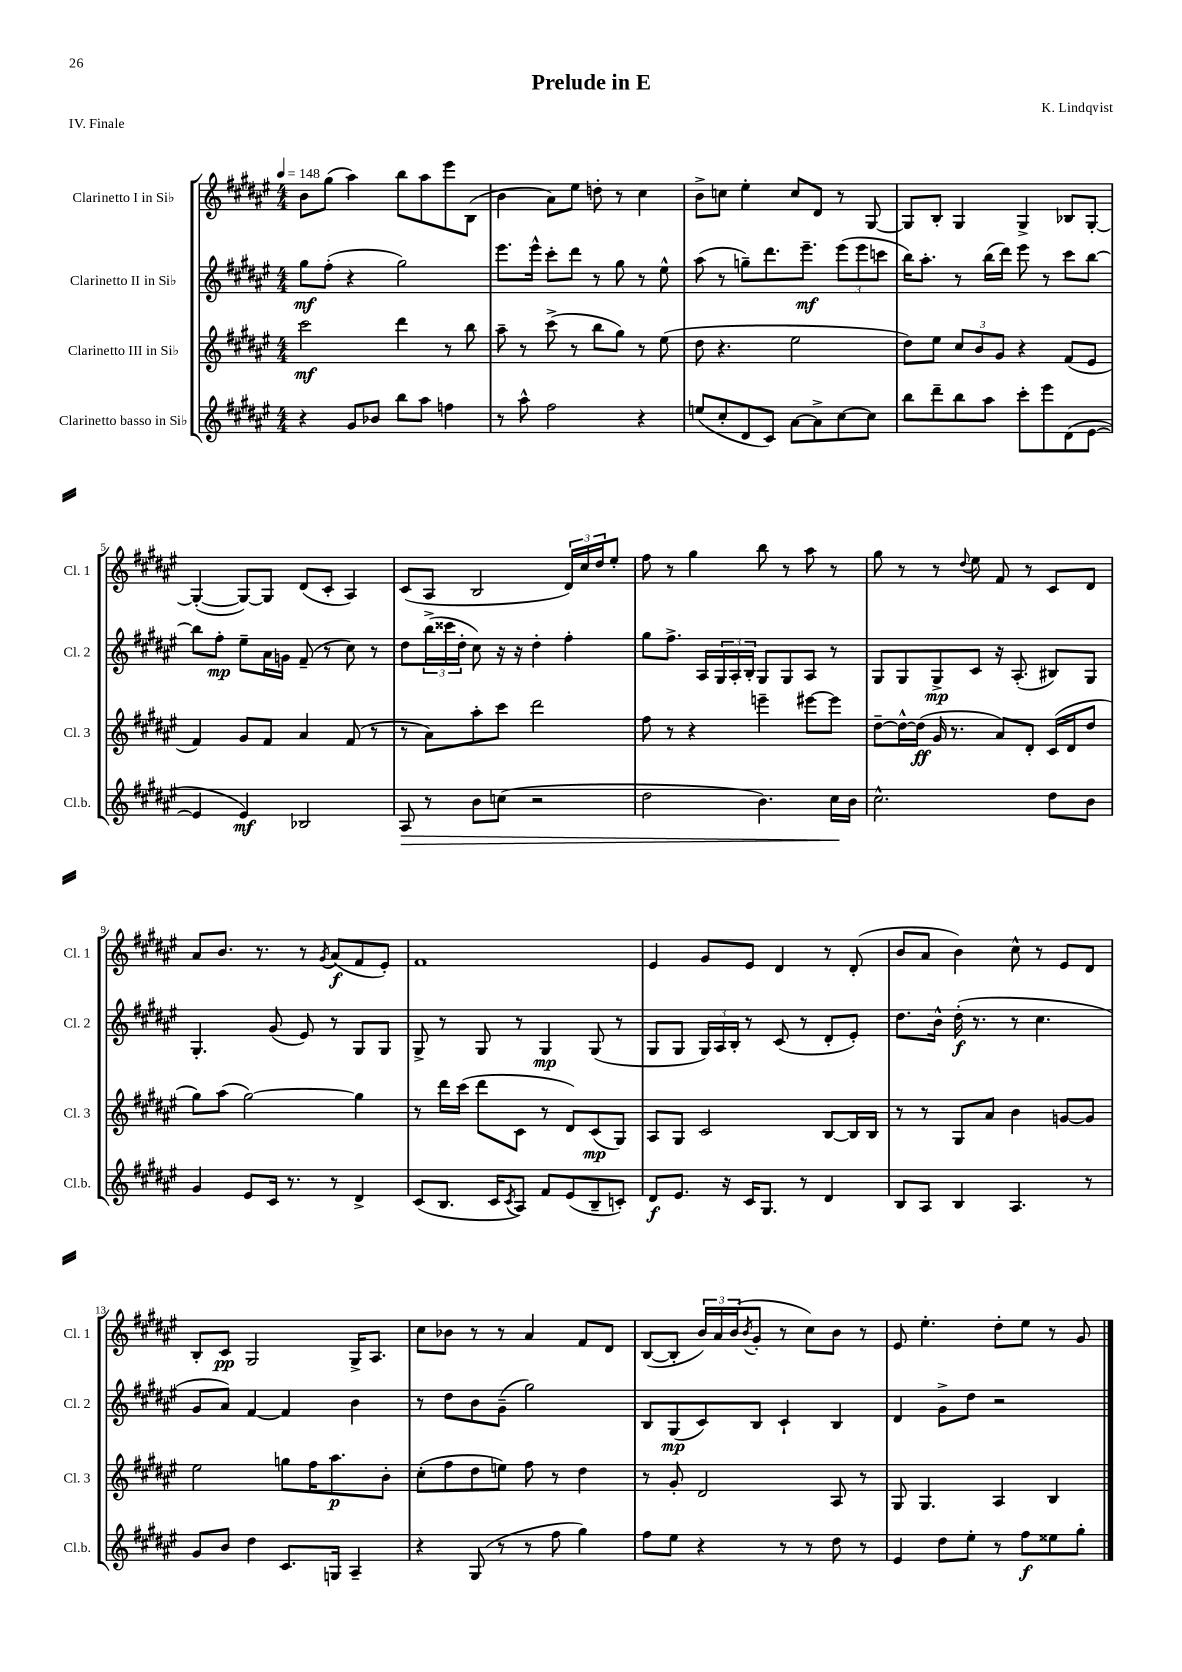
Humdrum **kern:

**kern	**kern	**kern	**kern
*staff4	*staff3	*staff2	*staff1
*clefG2	*clefG2	*clefG2	*clefG2
*k[f#c#g#d#a#e#]	*k[f#c#g#d#a#e#]	*k[f#c#g#d#a#e#]	*k[f#c#g#d#a#e#]
*M4/4	*M4/4	*M4/4	*M4/4
*MM148	*MM148	*MM148	*MM148
4r	2ccc#	8gg#	8b
.	.	(8ff#'	(8gg#
8g#	.	4r	4aa#)
8b-	.	.	.
8bb	4ddd#	2gg#)	8bb
8aa#	.	.	8aa#
4ff	8r	.	8eee#
.	8bb	.	(8B
=	=	=	=
8r	8aa#~	8.eee#	4b
8aa#^^	8r	.	.
.	.	16eee#^^	.
2ff#	(8ccc#^	8ccc#'	8a#)
.	8r	8ddd#	8ee#
.	8bb	8r	8dd'
.	8gg#)	8gg#	8r
4r	8r	8r	4cc#
.	(8ee#	8ee#^^	.
=	=	=	=
(8ee	8dd#	(8aa#	8b^
8cc#'	4.r	8r	8cc
8d#	.	8gg~)	4ee#'
8c#)	.	8.ddd#	.
[8a#	2ee#	.	8cc
.	.	8.eee#~	.
8a#^]	.	.	8d#
[8cc#	.	(12eee#	8r
.	.	12eee#	.
8cc#]	.	.	[8G#
.	.	12ccc	.
=	=	=	=
8bb	8dd#)	16bb)	8G#]
.	.	8.aa#'	.
8ddd#~	8ee#	.	8B'
8bb	12cc#	8r	4G#
.	12b	.	.
8aa#	.	(16bb	.
.	12g#	.	.
.	.	16ddd#)	.
8ccc#'	4r	8eee#	4G#^
8eee#	.	8r	.
(8d#	(8f#	8ccc#	8B-
[8e#	8e#	[8bb	[8G#'
=	=	=	=
4e#]	4f#)	8bb]	(4G#'_
.	.	8ff#'	.
4e#)	8g#	8ee#~	8G#_)
.	8f#	16a#	8G#]
.	.	16g	.
2B-	4a#	(8f#~	(8d#
.	.	8r	8c#'
.	(8f#	8cc#)	4A#)
.	8r	8r	.
=	=	=	=
8A#	8r	8dd#	(8c#
8r	8a#)	(24bb^	8A#
.	.	24ccc##	.
.	.	24dd#'	.
8b	8aa#'	8cc#)	2B
(8cc	8ccc#	16r	.
.	.	16r	.
2r	2ddd#	4dd#'	.
.	.	4ff#'	24d#)
.	.	.	24cc#
.	.	.	24dd#
.	.	.	8ee#'
=	=	=	=
2dd#	8ff#	8gg#	8ff#
.	8r	8.ff#^	8r
.	4r	.	4gg#
.	.	16A#	.
.	.	24G#	.
.	.	24A#'	.
.	.	24B'	.
4.b)	4eee~	8G#	8bb
.	.	8G#	8r
.	[8eee#	8A#	8aa#
16cc#	8eee#]	8r	8r
16b	.	.	.
=	=	=	=
2.cc#^^	[8dd#~	8G#	8gg#
.	16dd#^^_	8G#	8r
.	(16dd#]	.	.
.	16g#	8G#^	8r
.	8.r	.	.
.	.	.	8qqdd#
.	.	8c#	8ee#
.	8a#)	16r	8f#
.	.	(8.A#'	.
.	8d#'	.	8r
8dd#	(16c#	8B#)	8c#
.	16d#	.	.
8b	8dd#	8G#	8d#
=	=	=	=
4g#	8gg#)	4.G#'	8a#
.	(8aa#	.	8.b
8e#	[2gg#)	.	.
.	.	.	8.r
16c#	.	(8g#	.
8.r	.	.	.
.	.	8e#)	8r
.	.	.	8qg#
8r	.	8r	(8a#
4d#^	4gg#]	8G#	8f#
.	.	8G#	8e#')
=	=	=	=
(8c#	8r	8G#^	1f#
8.B	16ddd#	8r	.
.	(16ccc#	.	.
.	8ddd#	8G#	.
16c#	.	.	.
8qc#	.	.	.
8A#)	8c#	8r	.
8f#	8r	4G#	.
(8e#	8d#)	.	.
8B~	(8c#	(8G#	.
8c')	8G#)	8r	.
=	=	=	=
8d#	8A#	8G#	4e#
8.e#	8G#	8G#	.
.	2c#	24G#)	8g#
.	.	24A#	.
16r	.	.	.
.	.	24B'	.
16c#	.	8r	8e#
8.G#	.	.	.
.	.	(8c#	4d#
8r	.	8r	.
4d#	[8B	8d#'	8r
.	16B]	8e#')	(8d#'
.	16B	.	.
=	=	=	=
8B	8r	8.dd#	8b
8A#	8r	.	8a#
.	.	16b^^	.
4B	8G#	(16dd#'	4b)
.	.	8.r	.
.	8a#	.	.
4.A#	4b	8r	8cc#^^
.	.	4.cc#	8r
.	[8g	.	8e#
8r	8g]	.	8d#
=	=	=	=
8g#	2ee#	8g#	8B'
8b	.	8a#)	8c#
4dd#	.	[4f#	2G#
8.c#	8gg	4f#]	.
.	16ff#	.	.
16G	8.aa#	.	.
4A#~	.	4b	16G#^
.	.	.	8.A#
.	8b'	.	.
=	=	=	=
4r	(8cc#'	8r	8cc#
.	8ff#	8dd#	8b-
(8G#	8dd#	8b	8r
8r	8ee)	(8g#~	8r
8r	8ff#	2gg#)	4a#
8ff#	8r	.	.
4gg#)	4dd#	.	8f#
.	.	.	8d#
=	=	=	=
8ff#	8r	8B	([8B
8ee#	8g#'	(8G#	8B']
4r	2d#	8c#)	24b)
.	.	.	24a#
.	.	.	(24b
.	.	.	8qb
.	.	8B	8g#'
8r	.	4c#`	8r
8r	.	.	8cc#)
8dd#	8A#	4B	8b
8r	8r	.	8r
=	=	=	=
4e#	8G#	4d#	8e#
.	4.G#	.	4.ee#'
8dd#	.	8g#^	.
8ee#'	.	8dd#	.
8r	4A#	2r	8dd#'
8ff#	.	.	8ee#
8ee##	4B	.	8r
8gg#'	.	.	8g#
==	==	==	==
*-	*-	*-	*-
